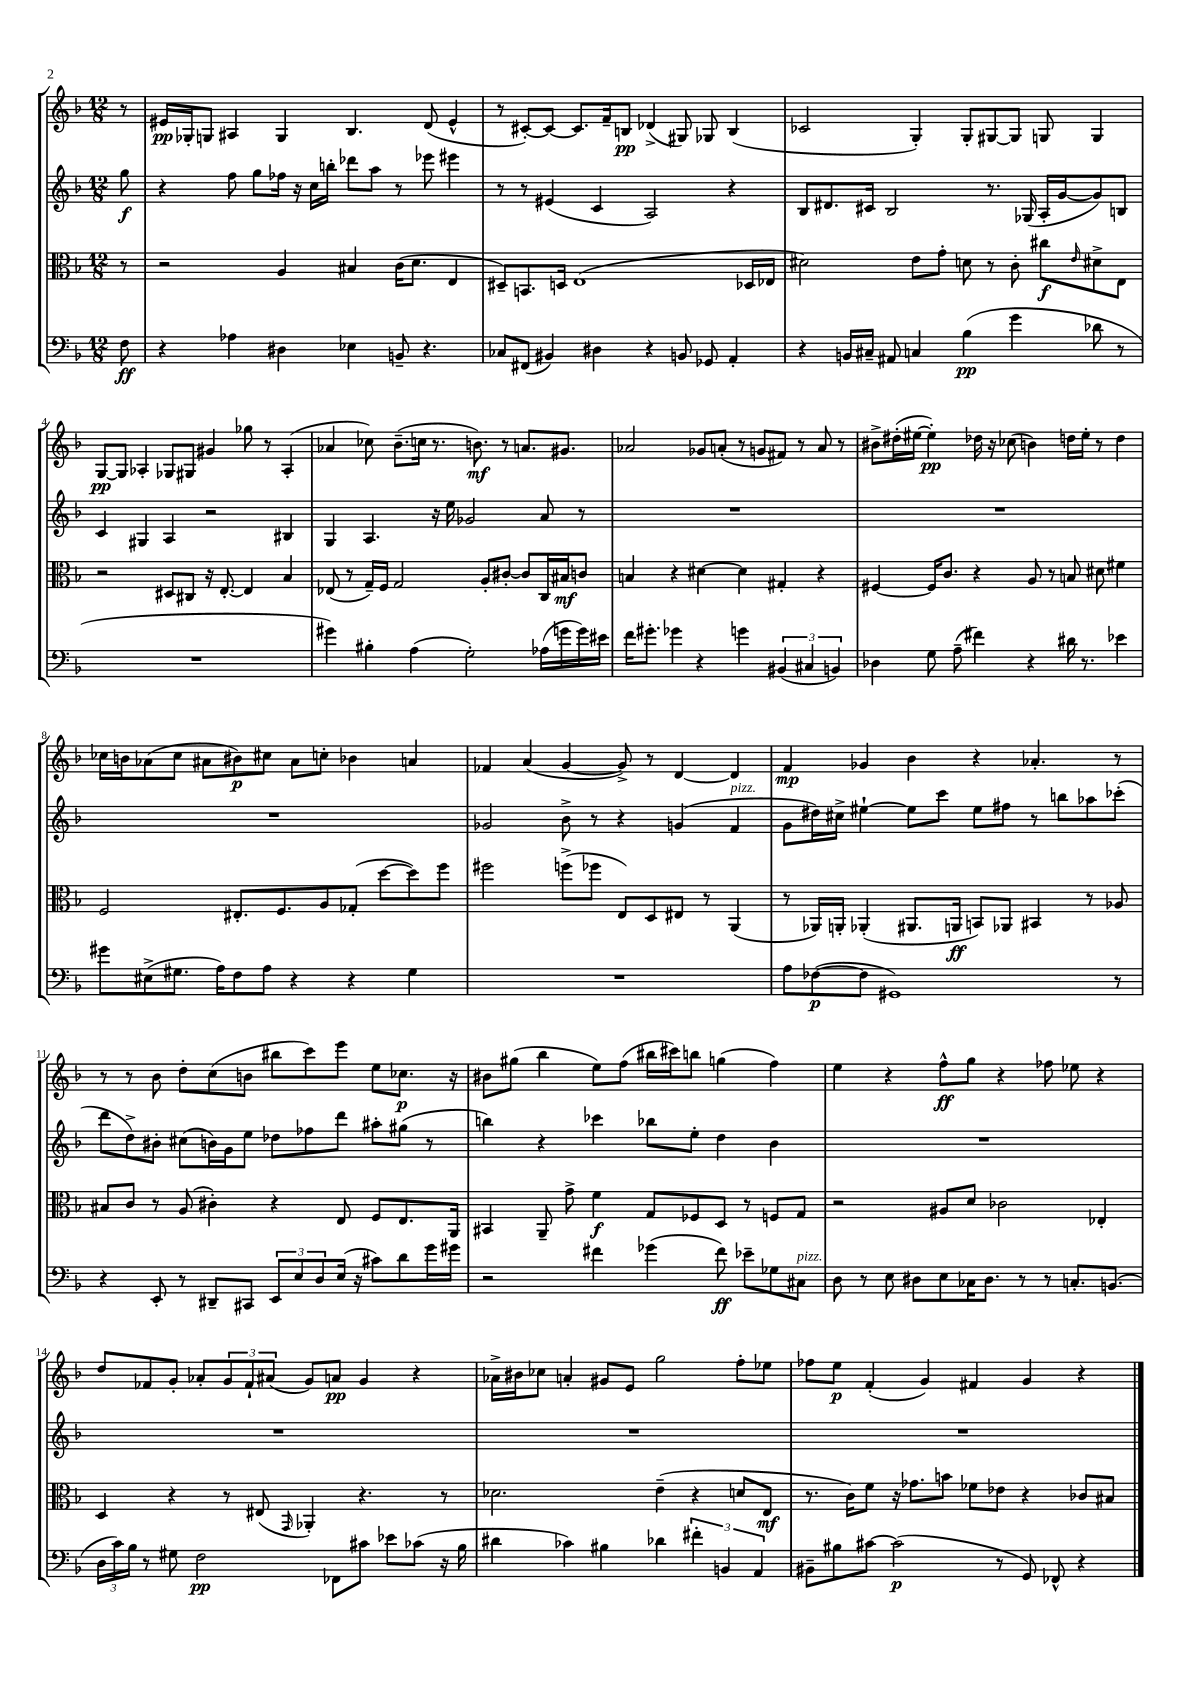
<<
\new StaffGroup <<
\new Staff = "s0" {
    \clef treble \key f \major \numericTimeSignature \time 12/8 \partial 8
    r8 |
    eis'16\pp ges16-. g8 ais4 g4 bes4. d'8( eis'4-^ |
    r8 cis'8~-.) cis'8~ cis'8. f'16-- b8\pp des'4->( gis8) ges8 b4( |
    ces'2 g4-.) g8-. gis8~ gis8 g8 g4 |
    g8~\pp g8 aes4-. ges8 gis8 gis'4 ges''8 r8 aes4-.( |
    aes'4 ces''8) bes'8.--( c''16 r8. b'8.\mf) r8 a'8. gis'8. |
    aes'2 ges'8 a'8-.( r8 g'8 fis'8) r8 a'8 r8 |
    bis'8-> dis''16-.( eis''16~ eis''4-.\pp) des''16 r16 ces''8( b'4) d''16 eis''16-. r8 d''4 |
    ces''16 b'16 aes'8( ces''8 ais'8 bis'8\p) cis''8 ais'8 c''8-. bes'4 a'4 |
    fes'4 a'4( g'4~ g'8->) r8 d'4~ d'4 |
    f'4\mp ges'4 bes'4 r4 aes'4.-. r8 |
    r8 r8 bes'8 d''8-. c''8( b'8 bis''8 c'''8) e'''8 e''8 ces''8.\p r16 |
    bis'8 gis''8( bes''4 e''8) f''8( bis''16 cis'''16) b''8 g''4( f''4) |
    e''4 r4 f''8-^\ff g''8 r4 fes''8 ees''8 r4 |
    d''8 fes'8 g'8-. aes'8-. \tuplet 3/2 { g'8 fes'8-! ais'8( } g'8) a'8\pp g'4 r4 |
    aes'16-> bis'16 ces''8 a'4-. gis'8 e'8 g''2 f''8-. ees''8 |
    fes''8 e''8\p f'4-.( g'4) fis'4 g'4 r4 \bar "|." |
}
\new Staff = "s1" {
    \clef treble \key f \major \numericTimeSignature \time 12/8 \partial 8
    g''8\f |
    r4 f''8 g''8 fes''16 r16 c''16 b''16-. des'''8 a''8 r8 ees'''8 eis'''4 |
    r8 r8 eis'4( c'4 a2) r4 |
    bes8 dis'8. cis'16 bes2 r8. ges16( a16-. g'16~ g'8) b8 |
    c'4 gis4 a4 r2 bis4 |
    g4 a4. r16 e''16 ges'2 a'8 r8 |
    R1. |
    R1. |
    R1. |
    ges'2 bes'8-> r8 r4 g'4( f'4^\markup { \italic "pizz." } |
    g'8 dis''16) cis''16-> eis''4~-! eis''8 c'''8 eis''8 fis''8 r8 b''8 aes''8 ces'''8-.( |
    d'''8 d''8->) bis'8-. cis''8( b'16) g'16 e''8 des''8 fes''8 d'''8 ais''8-. gis''8( r8 |
    b''4) r4 ces'''4 bes''8 e''8-. d''4 bes'4 |
    R1. |
    R1. |
    R1. |
    R1. \bar "|." |
}
\new Staff = "s2" {
    \clef alto \key f \major \numericTimeSignature \time 12/8 \partial 8
    r8 |
    r2 a4 bis4 c'16( d'8. e4 |
    dis8--) b,8. d16 e1( des16 ees16 |
    dis'2) e'8 g'8-. d'8 r8 c'8-. cis''8\f \grace { e'16 } dis'8-> e8 |
    r2 dis8 cis8 r16 e8.~-. e4 bes4 |
    ees8( r8 g16--) f16 g2 a8-. cis'8~-. cis'8 c16 bis16\mf c'8 |
    b4 r4 dis'4~ dis'4 gis4-. r4 |
    fis4~ fis16 c'8. r4 a8 r8 b8 dis'8 fis'4 |
    f2 eis8.-. f8. a8 ges8-.( d''8~ d''8) f''8 |
    fis''2 f''8->( fes''8 e8) d8 eis8 r8 a,4( |
    r8 aes,16) a,16-. aes,4-.( ais,8. a,16\ff b,8) aes,8 bis,4 r8 aes8 |
    bis8 c'8 r8 a8( cis'4-.) r4 e8 f8 e8. a,16 |
    bis,4 a,8-- g'8-> f'4\f g8 fes8 d8 r8 f8 g8 |
    r2 ais8 d'8 ces'2 ees4-. |
    d4 r4 r8 eis8( \grace { g,16 } aes,4-.) r4. r8 |
    des'2. e'4--( r4 d'8 e8\mf |
    r8. c'16) f'8 r16 ges'8. b'8 fes'8 ees'8 r4 ces'8 bis8 \bar "|." |
}
\new Staff = "s3" {
    \clef bass \key f \major \numericTimeSignature \time 12/8 \partial 8
    f8\ff |
    r4 aes4 dis4 ees4 b,8-- r4. |
    ces8 fis,8( bis,4) dis4 r4 b,8 ges,8 a,4-. |
    r4 b,16 cis16-- ais,8 c4 bes4\pp( g'4 des'8 r8 |
    R1. |
    gis'4) bis4-. a4( g2-.) aes16( g'16 g'16) eis'16 |
    f'16 gis'8.-. ges'4 r4 g'4 \tuplet 3/2 { bis,4( cis4 b,4) } |
    des4 g8 a8--( fis'4) r4 dis'16 r8. ees'4 |
    gis'8 eis8->( gis8. a16) f8 a8 r4 r4 gis4 |
    R1. |
    a8 fes8~\p( fes8 gis,1) r8 |
    r4 e,8-. r8 dis,8-- cis,8 \tuplet 3/2 { e,8 e8 d8 } e16( r16 cis'8) d'8 g'16 gis'16 |
    r2 fis'4 ges'4( fis'8\ff) ees'8-- ges8 cis8^\markup { \italic "pizz." } |
    d8 r8 e8 dis8 e8 ces16 dis8. r8 r8 c8.-. b,8.( |
    \tuplet 3/2 { d16 c'16) bes16 } r8 gis8 f2\pp fes,8 cis'8 ees'8 ces'8( r16 bes16 |
    dis'4 ces'4) bis4 des'4 \tuplet 3/2 { fis'4-. b,4 a,4 } |
    bis,8-- bis8 cis'8~ cis'2\p( r8 g,8) fes,8-^ r4 \bar "|." |
}
>>
>>
